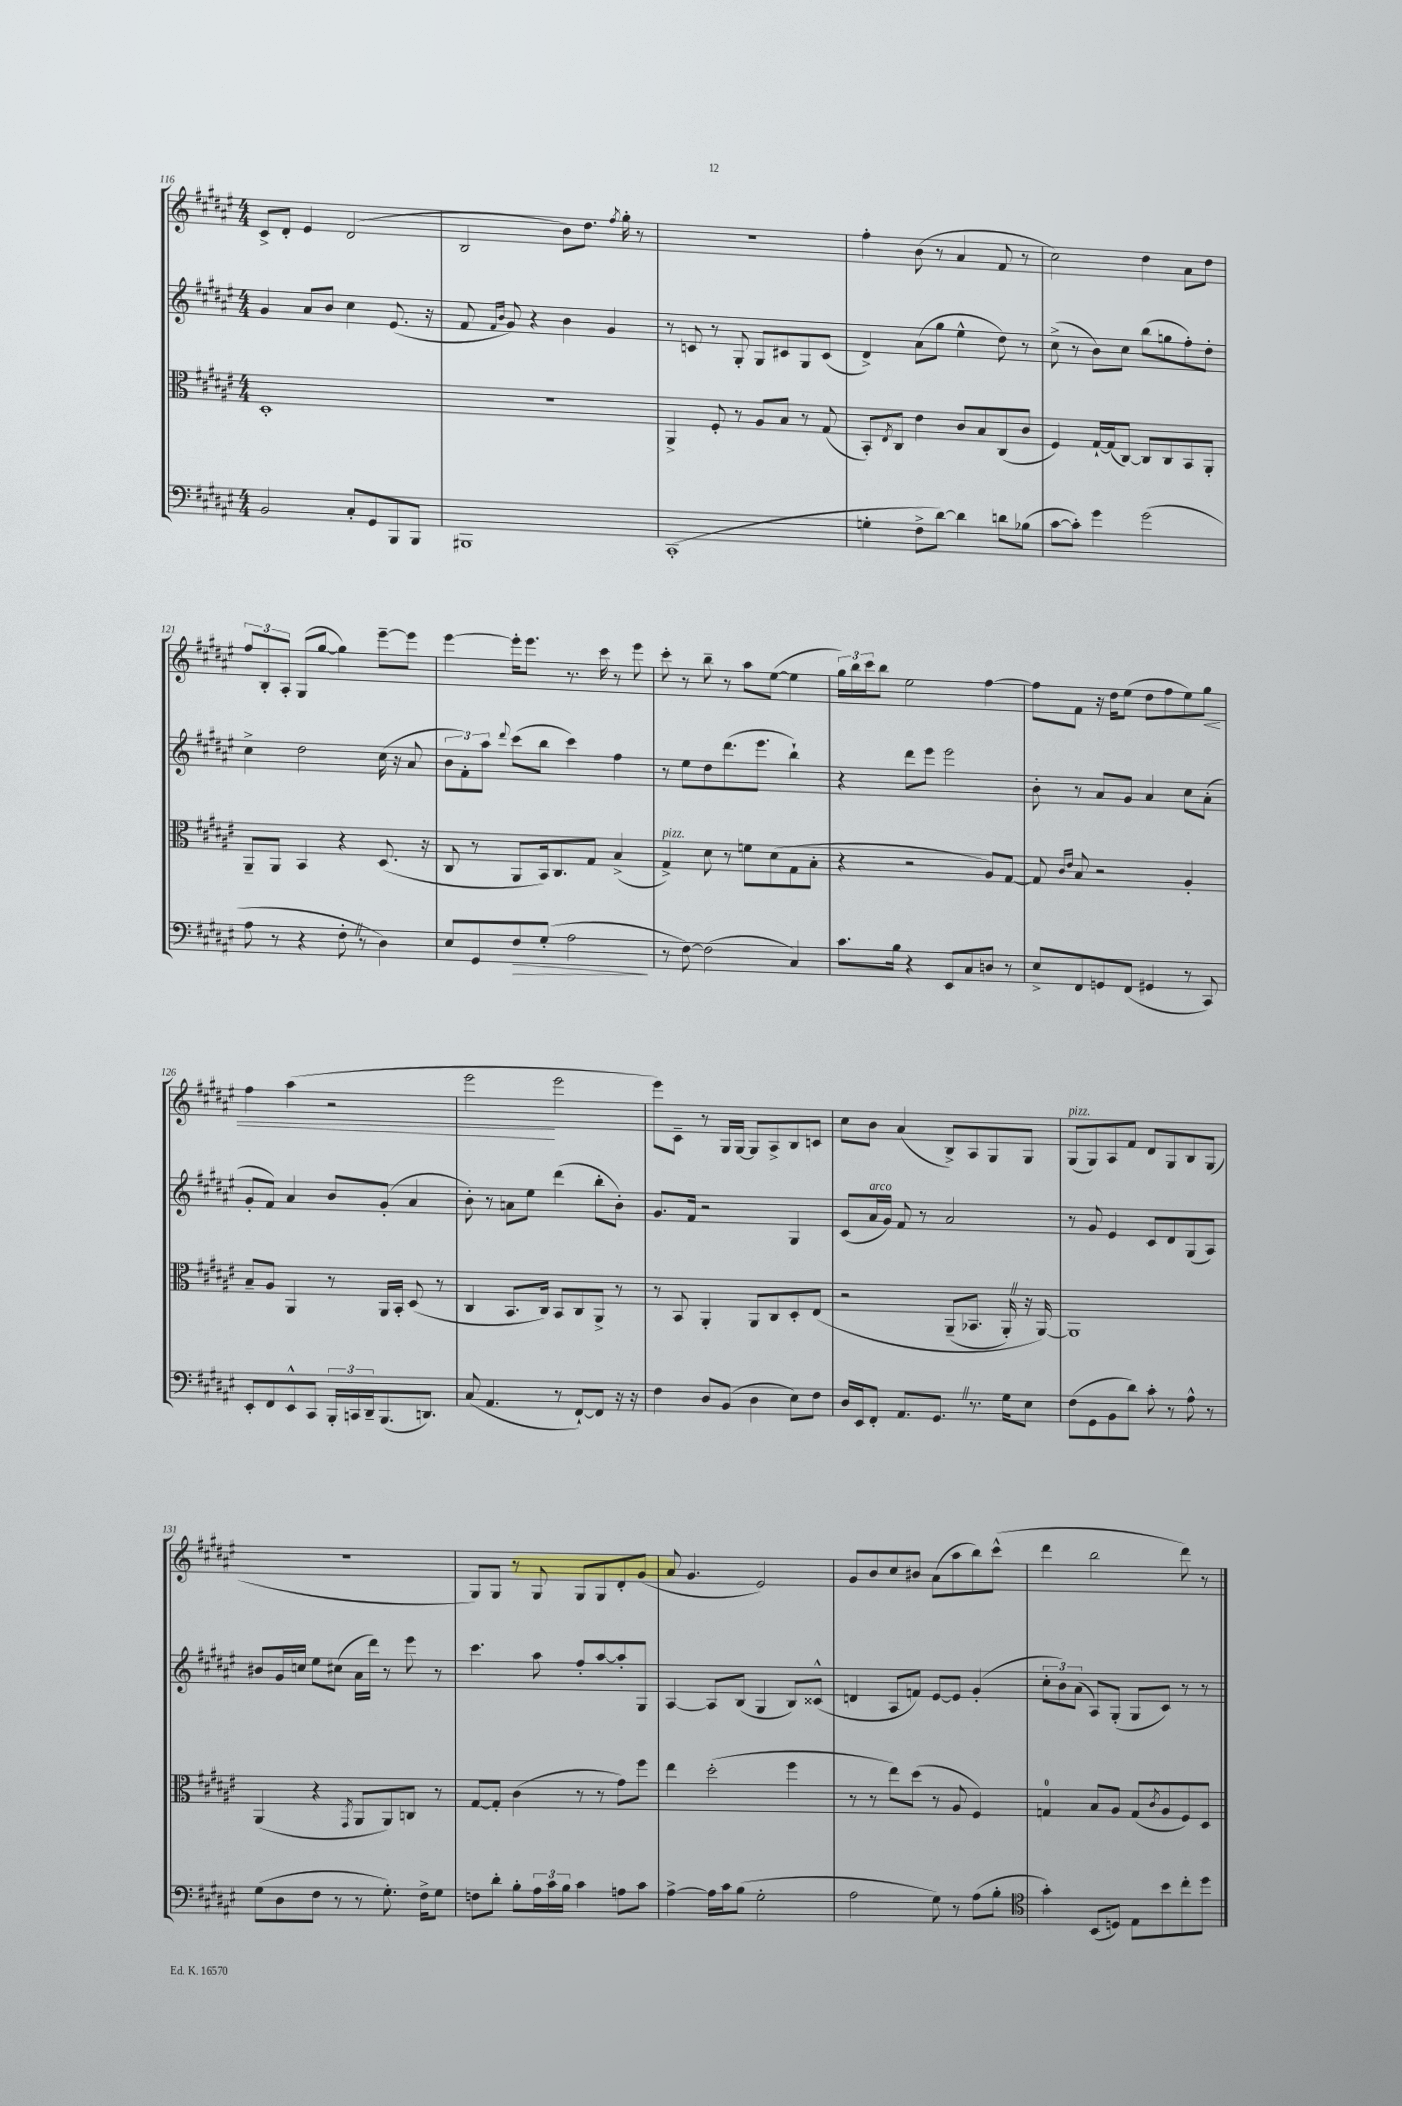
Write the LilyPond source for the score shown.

<<
\new StaffGroup <<
\new Staff = "s0" {
    \clef treble \key fis \major \numericTimeSignature \time 4/4
    cis'8-> dis'8-. eis'4 dis'2( |
    b2 b'8) dis''8. \acciaccatura { fis''8 } gis''16-. r8 |
    r1 |
    fis''4-. b'8( r8 ais'4 fis'8 r8 |
    cis''2) dis''4 ais'8 dis''8 |
    \tuplet 3/2 { fis''8 b8-. ais8-. } gis8( gis''8~ gis''4) eis'''8~-- eis'''8 |
    eis'''4~ eis'''16-. eis'''8. r8. cis'''16 r8 eis'''8 |
    cis'''8-. r8 b''8-- r8 ais''8 eis''8~( eis''4 |
    \tuplet 3/2 { gis''16) b''16 cis'''16 } b''8 eis''2 fis''4~ |
    fis''8 fis'8 r16 dis''16 eis''8( dis''8 fis''8 eis''8) gis''8\< |
    fis''4 ais''4( r2 |
    eis'''2\! eis'''2 |
    eis'''8) cis'8-- r8 gis16 gis16~ gis8 ais8-> b8 c'8 |
    cis''8 b'8 ais'4( b8->) ais8 gis8 gis8 |
    gis8^\markup { \italic "pizz." }( gis8) ais8 fis'8 dis'8 gis8 b8 gis8( |
    R1 |
    gis8) gis8 r8 gis8 gis8 gis8 dis'8-. gis'8( |
    ais'8 gis'4. eis'2) |
    gis'8 b'8 cis''8 bis'8 ais'8( ais''8 b''8) cis'''8-^( |
    dis'''4 b''2 dis'''8) r8 \bar "|." |
}
\new Staff = "s1" {
    \clef treble \key fis \major \numericTimeSignature \time 4/4
    gis'4 ais'8 b'8 cis''4 eis'8.( r16 |
    fis'8 \grace { fis'16 b'16 } gis'8) r4 b'4 gis'4 |
    r8 c'8 r8 gis8-. gis8 cis'8 gis8 cis'8( |
    dis'4->) ais'8( gis''8 eis''4-^ dis''8) r8 |
    cis''8->( r8 b'8) cis''8 b''8( g''8 fis''8-.) dis''8-. |
    cis''4-> dis''2 cis''16( r16 ais'8 |
    \tuplet 3/2 { b'8 fis'8-.) ais''8 } \appoggiatura { dis'''8 } cis'''8( b''8 cis'''4) fis''4 |
    r8 eis''8 dis''8 dis'''8.( eis'''8. b''4-!) |
    r4 dis'''8 eis'''8 eis'''2 |
    b'8-. r8 ais'8 gis'8 ais'4 cis''8 ais'8-.( |
    gis'8-. fis'8) ais'4 b'8 gis'8-.( ais'4 |
    b'8-.) r8 a'8 eis''8 dis'''4( b''8-. b'8-.) |
    gis'8. fis'16 r2 gis4 |
    cis'8( ais'16^\markup { \italic "arco" } gis'16) fis'8 r8 ais'2 |
    r8 gis'8 eis'4 cis'8 dis'8 gis8( ais8) |
    bis'8 gis'16 c''16 eis''8 cis''8( ais'16 dis'''16) r8 eis'''8 r8 |
    cis'''4. ais''8 fis''8-. ais''8~ ais''8-. gis8 |
    ais4~ ais8 b8( gis4 b8) cisis'8-^( |
    d'4 ais8 f'8) eis'8~ eis'8 gis'4-.( |
    \tuplet 3/2 { cis''8-. b'8) ais'8( } ais8) gis8-.( gis8 cis'8) r8 r8 \bar "|." |
}
\new Staff = "s2" {
    \clef alto \key fis \major \numericTimeSignature \time 4/4
    dis1-. |
    R1 |
    ais,4-> fis8-. r8 ais8 b8 r8 gis8( |
    b,8-.) \acciaccatura { eis8 } cis8 eis'4 cis'8 b8 cis8( cis'8 |
    fis4) gis16~-! gis16( cis8~) cis8 cis8 b,8 ais,8-. |
    ais,8-- ais,8 b,4 r4 dis8.( r16 |
    cis8 r8 ais,8 b,16) cis8. gis8 b4->( |
    gis4->^\markup { \italic "pizz." }) dis'8 r8 f'8 dis'8( gis8 b8-. |
    r4 r2 ais8) gis8~ |
    gis8 \grace { cis'16 eis'16 } b8 r2 ais4-. |
    b8-- ais8 ais,4 r8 ais,16 b,16-. dis8( r8 |
    cis4 b,8. cis16) b,8 cis8 ais,8-> r8 |
    r8 b,8 ais,4-. ais,8 cis8 dis8-. eis8\( |
    r2 ais,8--( bes,8. ais,16-.) \once \override BreathingSign.text = \markup { \musicglyph "scripts.caesura.straight" } \breathe r16 ais,16~\) |
    ais,1 |
    ais,4( r4 \acciaccatura { gis,8 } ais,8 ais,8) c8 r8 |
    gis8~ gis8-. cis'4( r8 r8 gis'8) fis''8 |
    eis''4 dis''2-.( fis''4 |
    r8 r8 eis''8) dis''8( r8 ais8 fis4) |
    g4-0 b8 ais8 g8( \acciaccatura { cis'8 } ais8 fis8) dis8 \bar "|." |
}
\new Staff = "s3" {
    \clef bass \key fis \major \numericTimeSignature \time 4/4
    b,2 cis8-. gis,8 b,,8 b,,8 |
    bis,,1 |
    cis,1-.( |
    g4-. fis8-> dis'8~) dis'4 d'8 bes8( |
    cis'8~ cis'8-.) gis'4 gis'2( |
    ais8 r8 r4 fis8-. \once \override BreathingSign.text = \markup { \musicglyph "scripts.caesura.straight" } \breathe r8 dis4) |
    eis8 gis,8 fis8\> gis8-.( ais2\! |
    r8 fis8~) fis2( cis4) |
    cis'8. b16 r4 eis,8 cis8 d8 r8 |
    eis8-> fis,8 g,8 fis,8( gis,4 r8 cis,8) |
    eis,8-. fis,8 eis,8-^ cis,8 \tuplet 3/2 { b,,16-. c,16 dis,16-- } b,,8.( d,8.) |
    cis8( ais,4. r8 fis,8~-!) fis,8 r16 r16 |
    fis4 dis8 b,8( dis4 eis8) fis8 |
    dis16 eis,16 fis,8-. ais,8. gis,8. \once \override BreathingSign.text = \markup { \musicglyph "scripts.caesura.straight" } \breathe r8. gis16 eis8 |
    fis8( gis,8 b,8 dis'8) cis'8-. r8 ais8-^ r8 |
    gis8( dis8 fis8 r8 r8 gis8.-.) fis16-> gis8 |
    f8 dis'8-. b8-. \tuplet 3/2 { ais16 cis'16 b16 } cis'4 a8 cis'8 |
    ais4~-> ais16 cis'16 b8( gis2-. |
    ais2 gis8) r8 ais8( b8-. |
    \clef tenor gis'4-.) b,8( d8) eis8 b'8 cis''8-. dis''8 \bar "|." |
}
>>
>>
\layout { \context { \Score currentBarNumber = #116 } }
